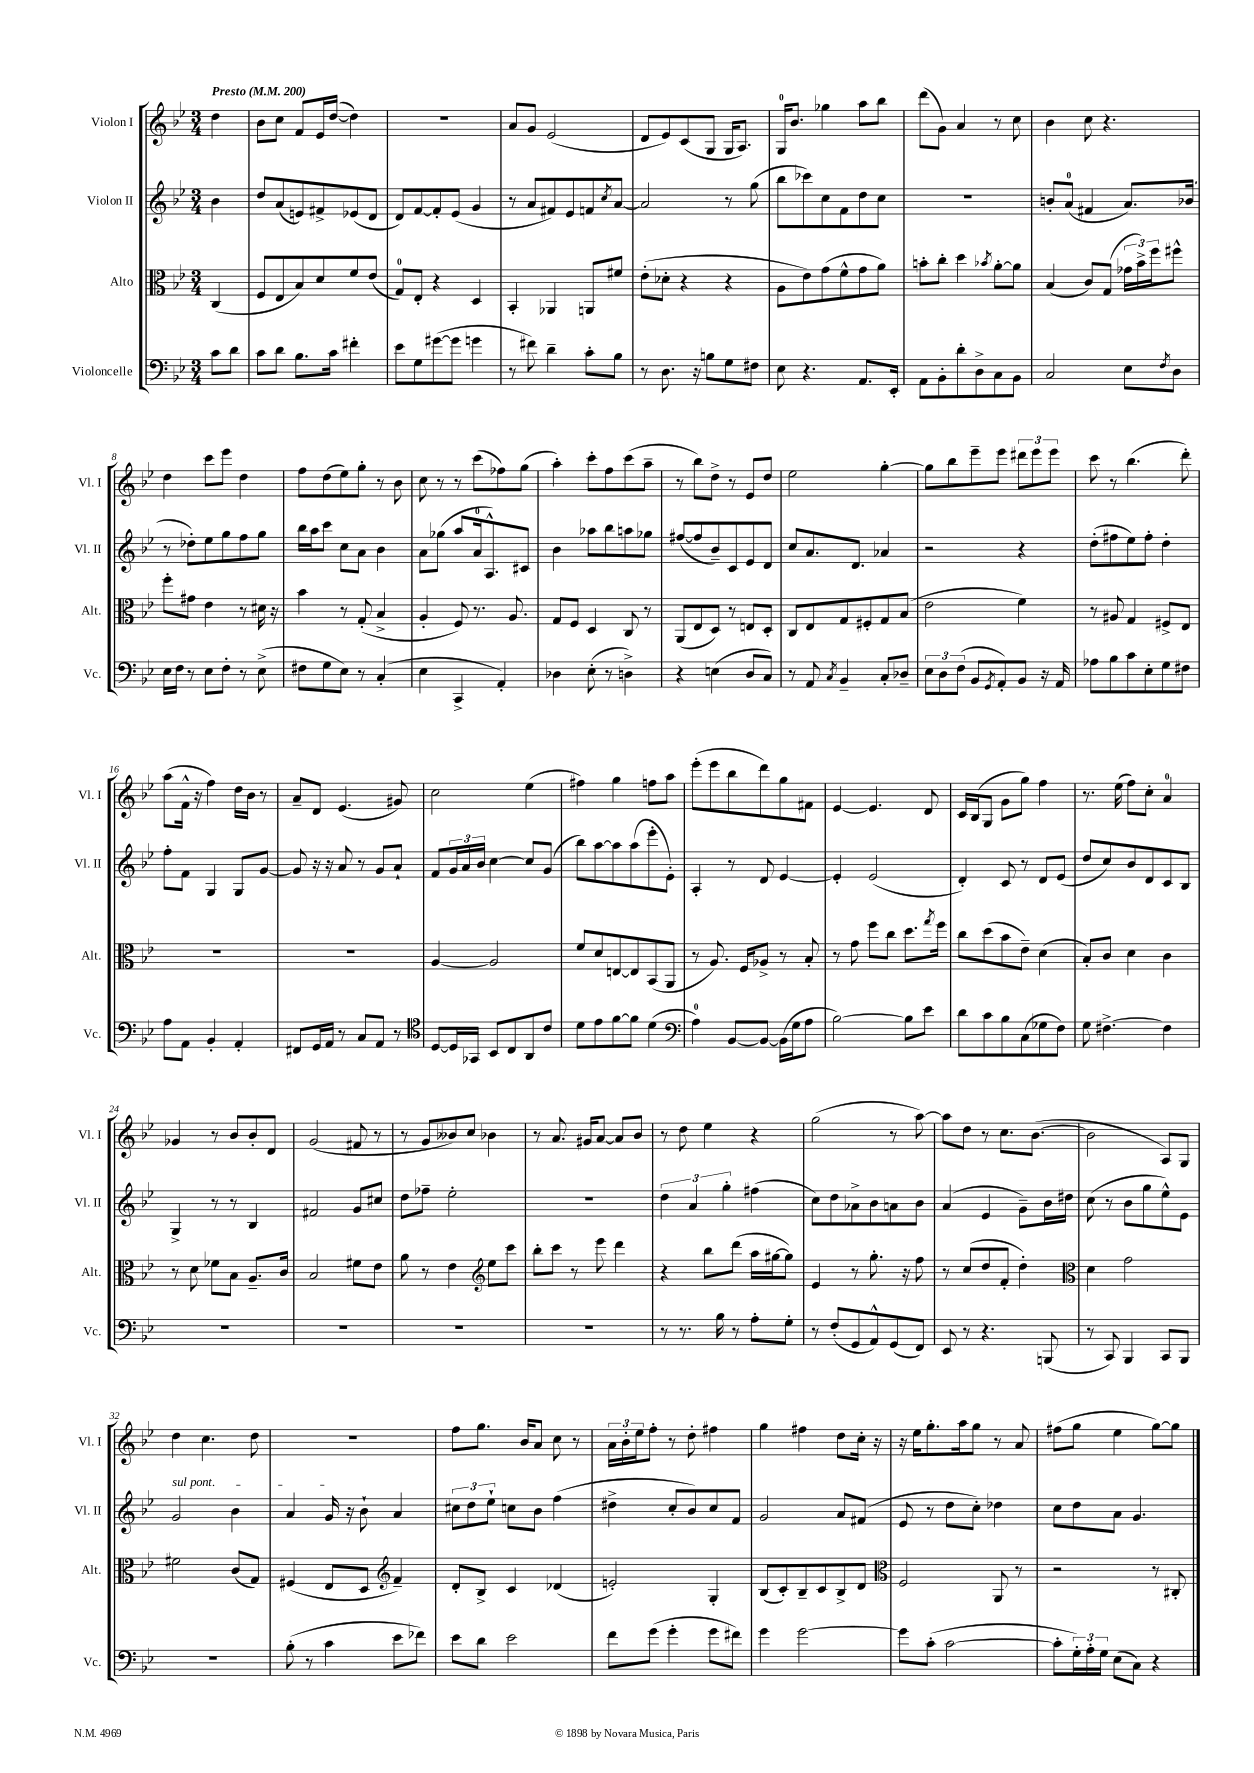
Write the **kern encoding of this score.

**kern	**kern	**kern	**kern
*staff4	*staff3	*staff2	*staff1
*clefF4	*clefC3	*clefG2	*clefG2
*k[b-e-]	*k[b-e-]	*k[b-e-]	*k[b-e-]
*M3/4	*M3/4	*M3/4	*M3/4
*MM200	*MM200	*MM200	*MM200
8c	(4C	4b-	4dd
8d	.	.	.
=	=	=	=
8c	8F	8dd	8b-
8d	8E-	(8a	8cc
8.B-	8B-)	8e)	8f
.	8d	8f#^	16e-
16c	.	.	([16dd
4f#'	8f	(8e-	4dd])
.	(8e-	8d	.
=	=	=	=
8e-	8G)	8d)	2.r
8G	8E-'	[8f	.
([8g#	4r	8f']	.
8g#]	.	(8e-	.
4g	4D	4g	.
=	=	=	=
8r	4BB-'	8r	8a
8f#)	.	8a	8g
4d~	4AA-	8f#)	(2e-
.	.	8e-	.
8c'	8AA	8f	.
.	.	8qcc	.
8B-	8f#	[8a	.
=	=	=	=
8r	(8e-'	2a]	8d
8.D	8d-'	.	8e-)
.	4r	.	(8c
16r	.	.	.
8B	.	.	8G
8G	4r	8r	16G
.	.	.	8.A)
8F#	.	(8gg	.
=	=	=	=
8E-	8A	8bb-	16G
.	.	.	8.b-
4.r	8e-)	8ccc-)	.
.	(8g	8cc	4gg-
.	8f^^	8f	.
8.AA	8g	8dd	8aa
.	8a)	8cc	8bb-
16EE-'	.	.	.
=	=	=	=
8AA	8b'	2.r	(8ddd
8BB-'	8cc'	.	8g)
8d'	4dd	.	4a
8D^	.	.	.
.	8qb-	.	.
8C	[8a'	.	8r
8BB-	8a]	.	8cc
=	=	=	=
2C	(4B-	8b'	4b-
.	.	(8a	.
.	8c)	4f#	8cc
.	(8G	.	4.r
8E-	24g-	8.a)	.
.	24b-^)	.	.
.	24ff	.	.
8qF	.	.	.
8D	8ff#^^	.	.
.	.	(16b-	.
=	=	=	=
16E-	8ff'	8r	4dd
16F	.	.	.
8r	8g#	8dd-')	.
8E-	4e-	8ee-	8ccc
8F'	.	8gg	8eee-
8r	8r	8ff	4dd
(8E-^	16d#	8gg	.
.	16r	.	.
=	=	=	=
8F#	4b-	16bb-	8ff
.	.	16aa	.
8G	.	8ccc	(8dd
8E-)	8r	8cc	8ee-)
8r	(8G'	8a	8gg'
(4C'	4B-^	4b-	8r
.	.	.	8b-
=	=	=	=
4E-	4A'	8a	8cc
.	.	(8gg-	8r
4CC^	8F)	8aa	8r
.	8.r	16a	(8ccc
.	.	8.A^^)	.
4AA')	.	.	8ff-)
.	8.A	.	.
.	.	8c#	(8gg
=	=	=	=
4D-	8G	4b-	4aa')
.	8F	.	.
(8E-'	4D	8aa-	8ccc'
8r	.	8bb-	8ff
4D^)	8C	8aa	(8ccc
.	8r	8gg-	8aa~
=	=	=	=
4r	(8AA	([8ff#	8r
.	8E-	8ff#]	8bb-)
(4E	8D)	8b-~)	8dd^
.	8r	8c	8r
8D	8E	8e-	8e-
8C)	8D'	8d	8dd
=	=	=	=
8r	8C	8cc	2ee-
8AA	8E-	8.a	.
8qC	.	.	.
4BB-~	8G	.	.
.	.	8.d	.
.	8F#'	.	.
8C'	8G	4a-	[4gg'
8D-~	(8B-	.	.
=	=	=	=
12E-	2e-	2r	8gg]
12D	.	.	.
.	.	.	8bb-
(12F	.	.	.
8BB-	.	.	8eee-~
8qGG	.	.	.
8AA')	.	.	8eee-
8BB-	4f)	4r	12ddd#
.	.	.	12eee-
16r	.	.	.
.	.	.	12eee-
16AA	.	.	.
=	=	=	=
8A-	8r	(8dd'	8ccc
8B-	8A#	8ff#	8r
8c	4G	8ee-)	(4.bb-
8E-'	.	8ff#'	.
8G	8F#^	4dd'	.
8F#	8E-	.	8ddd')
=	=	=	=
8A	2.r	8ff'	(8aa
8AA	.	8f	16f^^
.	.	.	16r
4BB-'	.	4G	4ff)
4AA'	.	8G	16dd
.	.	.	16b-
.	.	[8g	8r
=	=	=	=
8FF#	2.r	8g]	8a~
16GG	.	16r	8d
16AA	.	16r	.
8r	.	8a	(4.e-
8C	.	8r	.
8AA	.	8g	.
8r	.	8a`	8g#)
=	=	=	=
*clefC4	*	*	*
[8D	[4A	8f	2cc
16D]	.	24g	.
.	.	24a	.
16GG-	.	.	.
.	.	24b-	.
8BB-	2A]	[4cc	.
8C	.	.	.
8AA	.	8cc]	(4ee-
8c	.	(8g	.
=	=	=	=
8d	8f	8bb-)	4ff#)
8e-	8d	[8aa	.
[8f	[8E	8aa]	4gg
8f]	8E]	(8aa	.
(4d	(8BB-	8eee-'	8ff
.	8AA	8e-')	8aa
=	=	=	=
*clefF4	*	*	*
4A)	8r	4A'	(8eee-'
.	8.A)	.	8eee-
[8BB-	.	8r	8bb-
.	16F	.	.
8BB-_	8A-^	8d	8ddd)
(16BB-]	8r	[4e-	8gg
16G	.	.	.
8A	8B-'	.	8f#
=	=	=	=
[2B-)	8r	4e-']	[4e-
.	8g	.	.
.	8ff	(2e-	4.e-]
.	8cc	.	.
8B-]	8.dd	.	.
8e-	.	.	8d
.	8qgg	.	.
.	16ff	.	.
=	=	=	=
8d	8cc	4d')	16c
.	.	.	(16B-
8c	(8dd	.	8G
8B-	8b-	8c	8g
(8C	8e-~)	8r	8gg)
8G-	(4d	8d	4ff
8F)	.	(8e-	.
=	=	=	=
8G	8B-')	8dd	8.r
[4.F#^	8c	8cc)	.
.	.	.	(16ee-
.	4d	8b-	8ff)
.	.	8d	8cc'
4F#]	4c	8c	4a
.	.	8B-	.
=	=	=	=
2.r	8r	4G^	4g-
.	8d	.	.
.	8f-	8r	8r
.	8B-	8r	8b-
.	8.A~	4B-	8b-'
.	.	.	8d
.	16c	.	.
=	=	=	=
2.r	2B-	2f#	(2g
.	8f#	8g	8f#
.	8e-	8cc#	8r
=	=	=	=
2.r	8a	8dd	8r
.	8r	8ff-~	8g
.	4e-	2ee-'	8b--)
.	.	.	8cc
*	*clefG2	*	*
.	8ee-	.	4b-
.	8ccc	.	.
=	=	=	=
2.r	8bb-'	2.r	8r
.	8ccc	.	8.a
.	8r	.	.
.	.	.	16g#
.	8eee-	.	[8a
.	4ddd	.	8a]
.	.	.	8b-
=	=	=	=
8r	4r	6dd	8r
8.r	.	.	8dd
.	.	6a	.
.	8bb-	.	4ee-
16B-	.	.	.
.	.	6gg'	.
8r	(8ddd	.	.
8A'	16aa	(4ff#	4r
.	[16gg#	.	.
8G'	8gg#])	.	.
=	=	=	=
8r	4e-	8cc)	(2gg
(8F'	.	8dd	.
8GG	8r	8a-^	.
8AA^^)	8.gg'	8b-	.
(8GG	.	8a	8r
.	16r	.	.
8FF)	8ff	8b-	[8aa)
=	=	=	=
8EE-	8r	(4a	8aa]
8r	(8cc	.	8dd
4.r	8dd	4e-	8r
.	8f'	.	8.cc
.	4dd')	8g~)	.
.	.	.	([8.b-
(8BBB	.	16b-	.
.	.	16dd#	.
=	=	=	=
*	*clefC3	*	*
8r	4d	(8cc	2b-]
8CC)	.	8r	.
4BBB-	2g	8b-	.
.	.	8gg	.
8CC	.	8ee-^^)	8A)
8BBB-	.	8e-	8G
=	=	=	=
2.r	2f#	2g	4dd
.	.	.	4.cc
.	(8c	4b-	.
.	8G)	.	8dd
=	=	=	=
(8B-'	(4F#	4a	2.r
8r	.	.	.
4c	8E-	16g	.
.	.	16r	.
.	8D	8b-`	.
*	*clefG2	*	*
8e-	4f~)	4a	.
8f-)	.	.	.
=	=	=	=
8e-	8d'	12cc#	8ff
.	.	12dd	.
8d	8B-^	.	8.gg
.	.	12ee-`	.
2e-	4c	8cc	.
.	.	.	16b-
.	.	8b-	8a
.	(4d-	(4ff	8cc
.	.	.	8r
=	=	=	=
8f	2e')	4dd#^	24a
.	.	.	24b-'
.	.	.	24ee-
(8g	.	.	8ff'
4g'	.	8cc'	8r
.	.	8b-)	8dd'
8g	4G'	8cc	4ff#
8f#)	.	8f	.
=	=	=	=
4g	(8B-	2g	4gg
.	8c')	.	.
[2g	8B-~	.	4ff#
.	8c	.	.
.	8B-^	8a	8dd
.	8d	(8f#	16cc'
.	.	.	16r
=	=	=	=
*	*clefC3	*	*
8g]	2F	8e-	16r
.	.	.	16ee-
(8c'	.	8r	8.gg'
[2c	.	8dd	.
.	.	.	16aa
.	.	8cc')	8gg
.	8AA	4dd-	8r
.	8r	.	8a
=	=	=	=
8c']	2r	8cc	(8ff#
24G')	.	8dd	8gg
24A'	.	.	.
24G	.	.	.
(8E-	.	8a	4ee-
8C)	.	4.g	.
4r	8r	.	[8gg)
.	8C#'	.	8gg]
==	==	==	==
*-	*-	*-	*-
